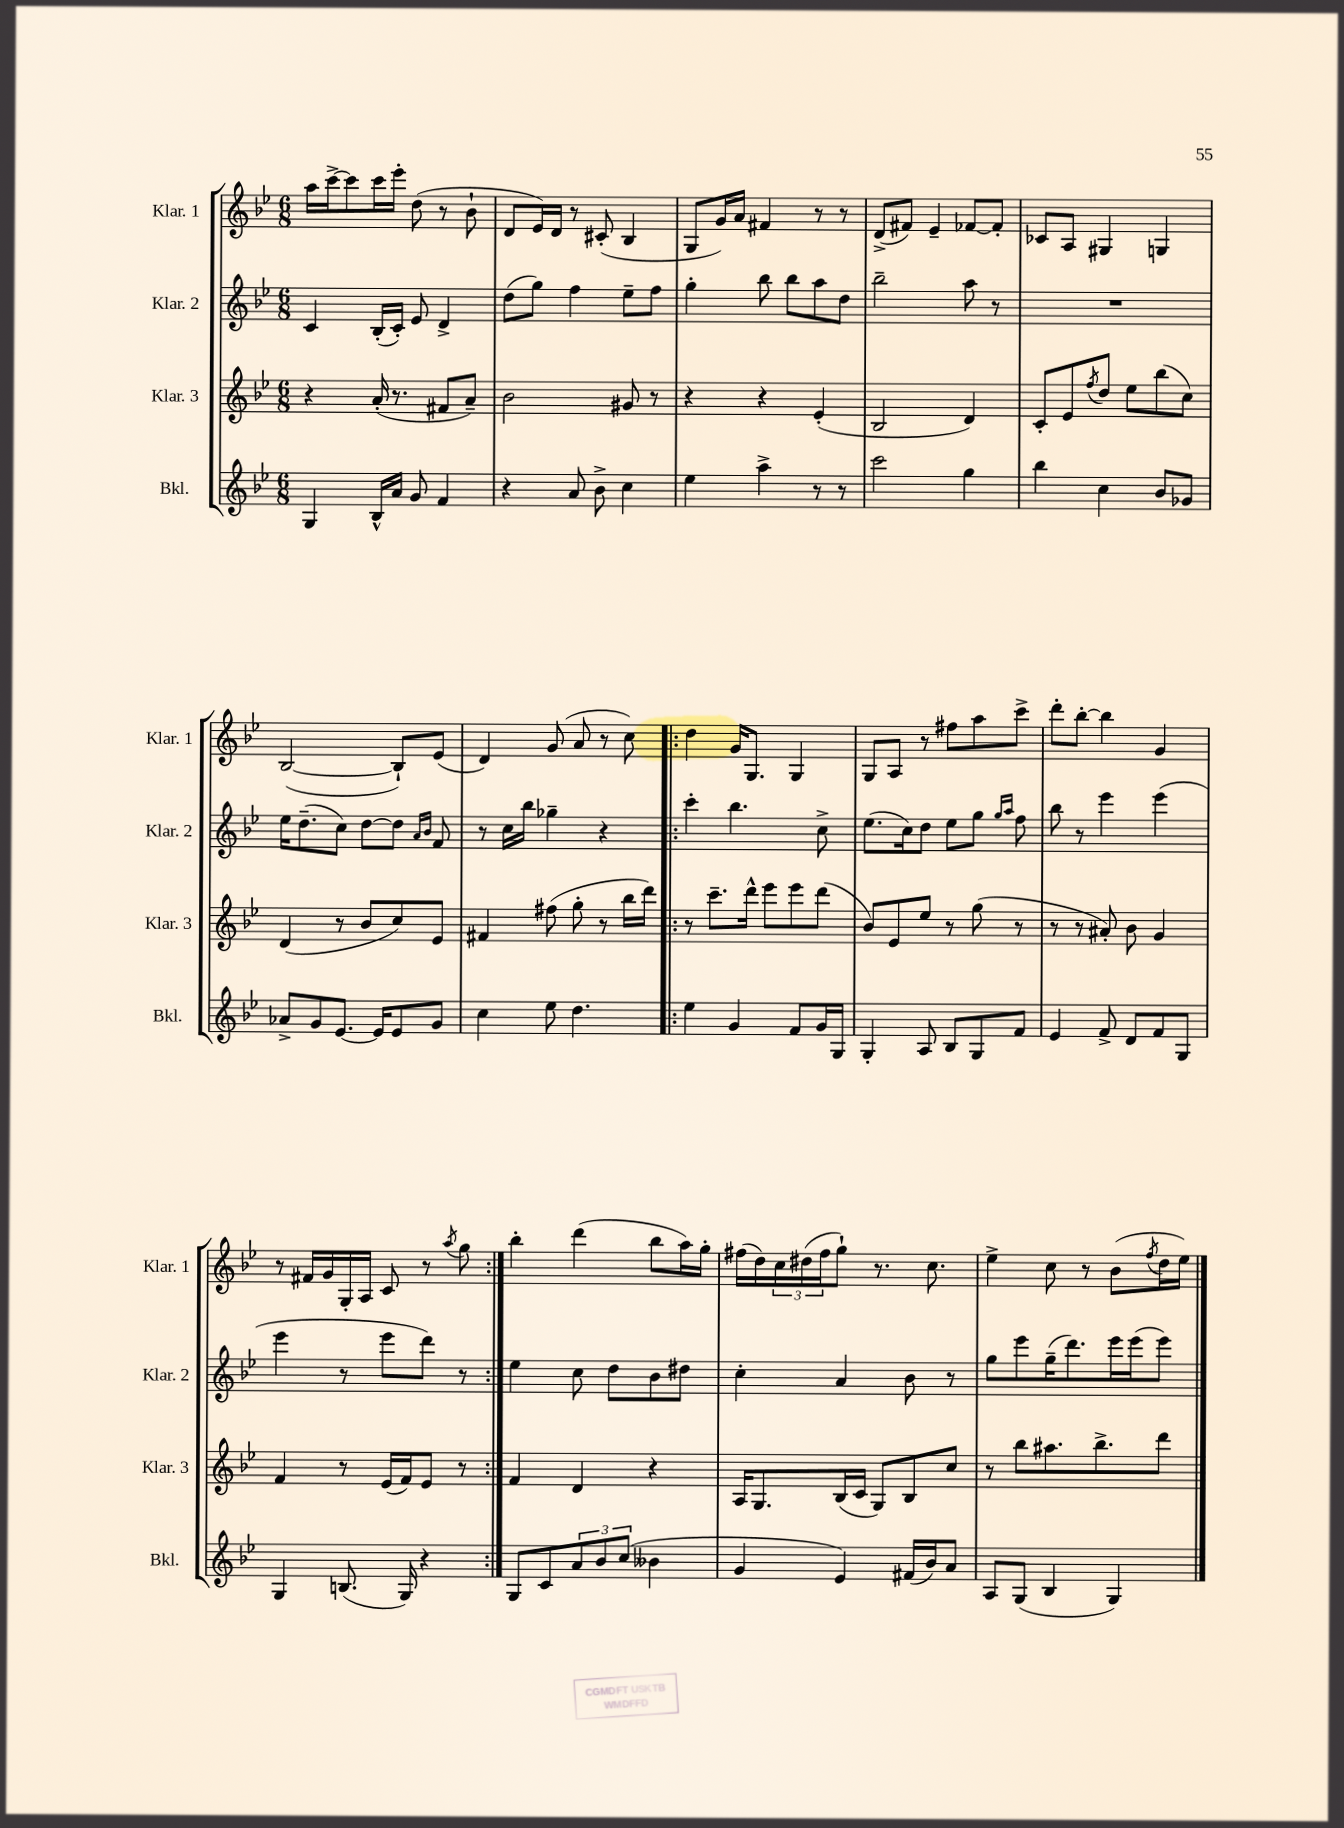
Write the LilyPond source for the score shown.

<<
\new StaffGroup <<
\new Staff = "s0" \with { instrumentName = "Klar. 1" shortInstrumentName = "Klar. 1" } {
    \clef treble \key bes \major \numericTimeSignature \time 6/8
    a''16 c'''16~-> c'''8 c'''16 ees'''16-. d''8( r8 bes'8-! |
    d'8 ees'16) d'16 r8 cis'8-.( bes4 |
    g8 g'16) a'16 fis'4 r8 r8 |
    d'8->( fis'8) ees'4-- fes'8~ fes'8-. |
    ces'8 a8 gis4 g4 |
    bes2~( bes8-!) ees'8( |
    d'4) g'8( a'8 r8 c''8) |
    \repeat volta 2 { d''4 g'16 g8. g4 |
    g8 a8 r8 fis''8 a''8 c'''8-> |
    d'''8-. bes''8~-. bes''4 g'4 |
    r8 fis'16 g'16 g16-. a16 c'8 r8 \acciaccatura { a''8 } g''8 | }
    bes''4-. d'''4( bes''8 a''16) g''16-. |
    fis''16( d''16) \tuplet 3/2 { c''16 dis''16( fis''16 } g''8-!) r8. c''8. |
    ees''4-> c''8 r8 bes'8( \acciaccatura { f''8 } d''16 ees''16) \bar "|." |
}
\new Staff = "s1" \with { instrumentName = "Klar. 2" shortInstrumentName = "Klar. 2" } {
    \clef treble \key bes \major \numericTimeSignature \time 6/8
    c'4 bes16-.( c'16-.) ees'8 d'4-> |
    d''8( g''8) f''4 ees''8-- f''8 |
    g''4-. bes''8 bes''8 a''8 d''8 |
    bes''2-- a''8 r8 |
    R2. |
    ees''16 d''8.--( c''8) d''8~ d''8 \grace { a'16 bes'16 } f'8 |
    r8 c''16 bes''16 ges''4-- r4 |
    \repeat volta 2 { c'''4-. bes''4. c''8-> |
    ees''8.( c''16) d''8 ees''8 g''8 \grace { g''16 a''16 } f''8 |
    bes''8 r8 ees'''4 ees'''4( |
    ees'''4 r8 ees'''8 d'''8) r8 | }
    ees''4 c''8 d''8 bes'8 dis''8 |
    c''4-. a'4 bes'8 r8 |
    g''8 ees'''8 g''16--( d'''8.) ees'''16 ees'''16( ees'''8) \bar "|." |
}
\new Staff = "s2" \with { instrumentName = "Klar. 3" shortInstrumentName = "Klar. 3" } {
    \clef treble \key bes \major \numericTimeSignature \time 6/8
    r4 a'16-.( r8. fis'8 a'8--) |
    bes'2 gis'8 r8 |
    r4 r4 ees'4-.( |
    bes2 d'4) |
    c'8-. ees'8 \acciaccatura { f''8 } d''8 ees''8 bes''8( c''8) |
    d'4( r8 bes'8 c''8) ees'8 |
    fis'4 fis''8( g''8-. r8 bes''16 d'''16) |
    \repeat volta 2 { r8 c'''8.-- d'''16-^ ees'''8 ees'''8 d'''8( |
    bes'8) ees'8 ees''8 r8 g''8( r8 |
    r8 r8 ais'8-.) bes'8 g'4 |
    f'4 r8 ees'16( f'16) ees'8 r8 | }
    f'4 d'4 r4 |
    a16 g8. bes16( c'16 g8) bes8 c''8 |
    r8 bes''8 ais''8. bes''8.-> d'''8 \bar "|." |
}
\new Staff = "s3" \with { instrumentName = "Bkl." shortInstrumentName = "Bkl." } {
    \clef treble \key bes \major \numericTimeSignature \time 6/8
    g4 bes16-^ a'16 g'8 f'4 |
    r4 a'8 bes'8-> c''4 |
    ees''4 a''4-> r8 r8 |
    c'''2 g''4 |
    bes''4 c''4 bes'8 ges'8 |
    aes'8-> g'8 ees'8.~ ees'16 ees'8 g'8 |
    c''4 ees''8 d''4. |
    \repeat volta 2 { ees''4 g'4 f'8 g'16 g16 |
    g4-. a8 bes8 g8 f'8 |
    ees'4 f'8-> d'8 f'8 g8 |
    g4 b8.( g16) r4 | }
    g8 c'8 \tuplet 3/2 { a'8 bes'8 c''8( } beses'4 |
    g'4 ees'4) fis'16( bes'16) a'8 |
    a8 g8( bes4 g4) \bar "|." |
}
>>
>>
\layout { \context { \Score \remove "Bar_number_engraver" } }
